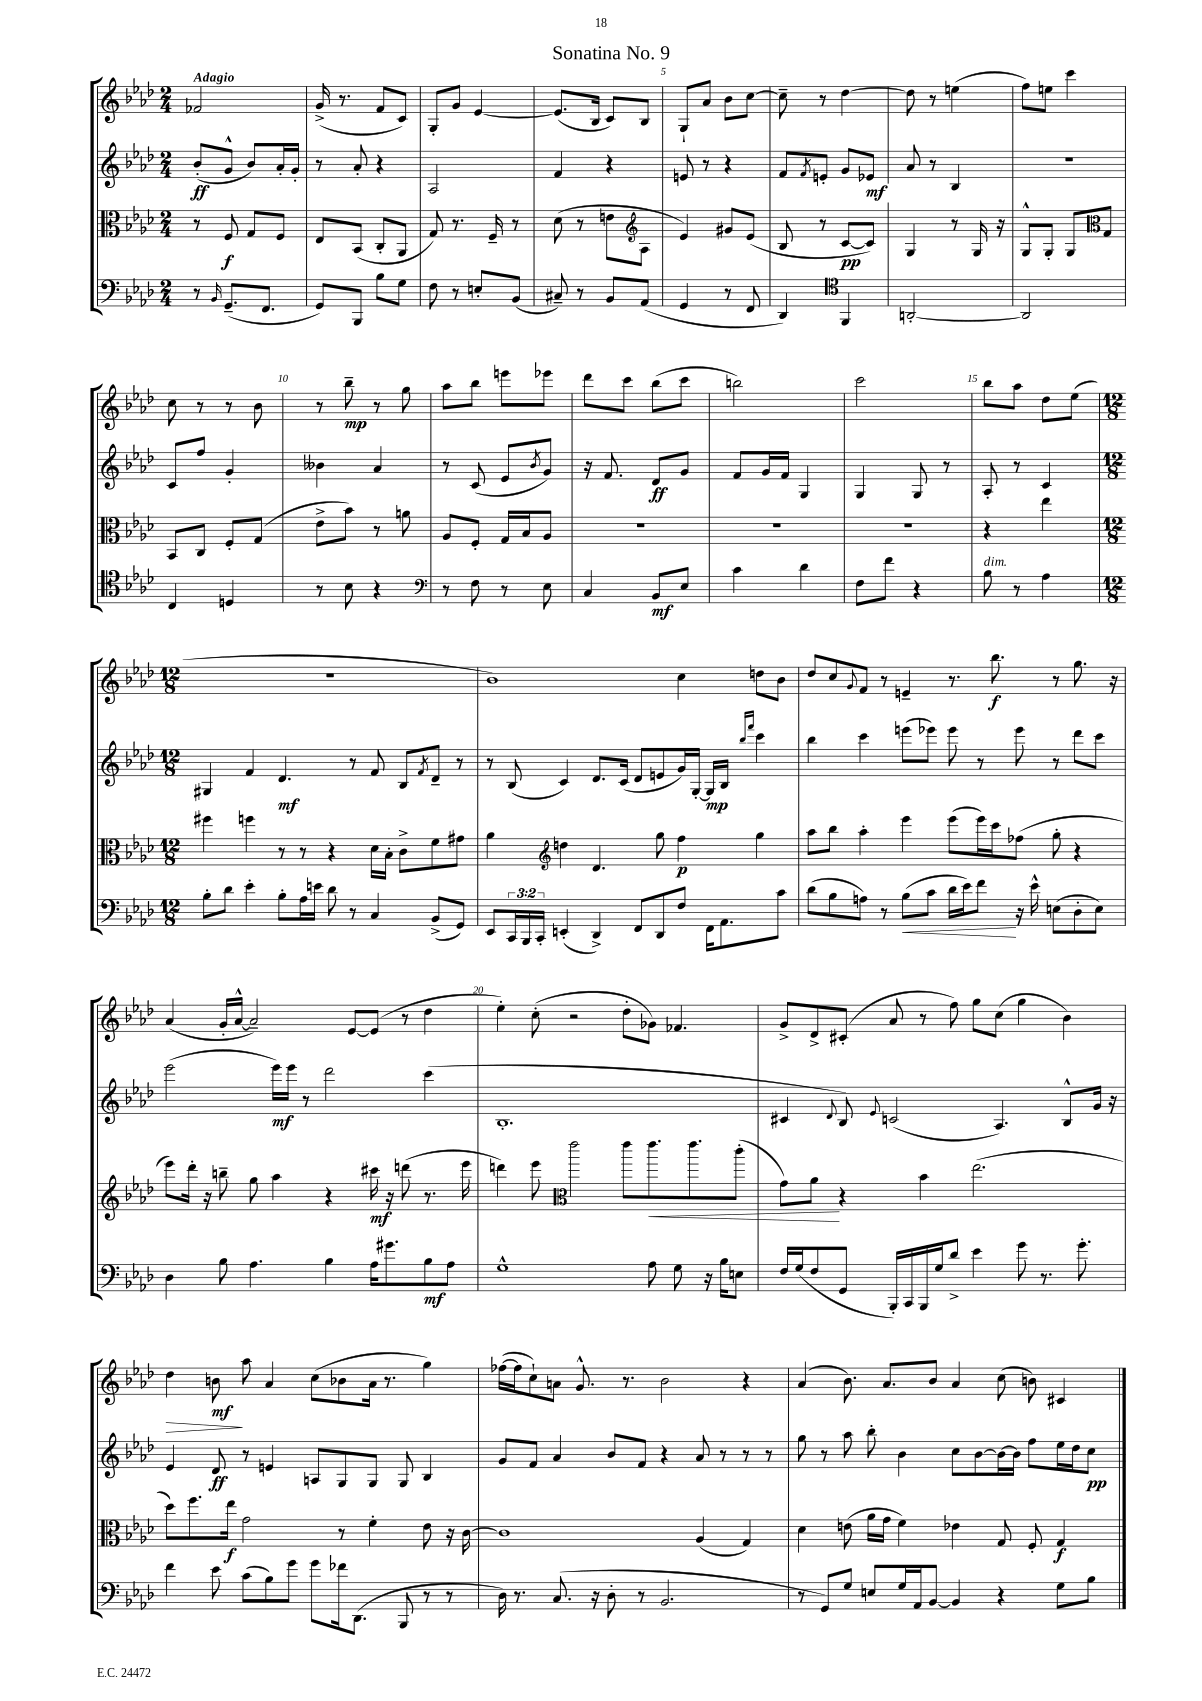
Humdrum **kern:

**kern	**dynam	**kern	**dynam	**kern	**dynam	**kern	**dynam
*part4	*part4	*part3	*part3	*part2	*part2	*part1	*part1
*staff4	*staff4	*staff3	*staff3	*staff2	*staff2	*staff1	*staff1
*clefF4	*	*clefC3	*	*clefG2	*	*clefG2	*
*k[b-e-a-d-]	*	*k[b-e-a-d-]	*	*k[b-e-a-d-]	*	*k[b-e-a-d-]	*
*M2/4	*	*M2/4	*	*M2/4	*	*M2/4	*
=1	=1	=1	=1	=1	=1	=1	=1
!	!	!	!	!	!	!LO:TX:a:B:t=Adagio	!
8r	.	8r	.	(8b-'/L	ff	2f-X/	.
16qqBB-/	.	.	.	.	.	.	.
(8.GG~/L	.	8F/	f	8g^^/J	.	.	.
.	.	8G/L	.	8b-/L)	.	.	.
8.FF/J	.	.	.	.	.	.	.
.	.	8F/J	.	16a-'/L	.	.	.
.	.	.	.	16g'/JJ	.	.	.
=2	=2	=2	=2	=2	=2	=2	=2
8GG/L)	.	8E-/L	.	8r	.	(16g^/	.
.	.	.	.	.	.	8.r	.
8BBB-/J	.	(8BB-/J	.	8a-'/	.	.	.
8B-\L	.	8C'/L	.	4r	.	8f/L	.
8G\J	.	8AA-/J	.	.	.	8c/J)	.
=3	=3	=3	=3	=3	=3	=3	=3
8F\	.	8G/)	.	2A-/	.	8G'/L	.
8r	.	8.r	.	.	.	8g/J	.
8En'/L	.	.	.	.	.	[4e-/	.
.	.	16F~/	.	.	.	.	.
(8BB-/J	.	8r	.	.	.	.	.
=4	=4	=4	=4	=4	=4	=4	=4
8C#X~/)	.	(8d-\	.	4f/	.	(8.e-/L]	.
8r	.	8r	.	.	.	.	.
.	.	.	.	.	.	16B-/Jk	.
8BB-/L	.	8en\L	.	4r	.	8c/L)	.
(8AA-/J	.	8A-\J	.	.	.	8B-/J	.
=5	=5	=5	=5	=5	=5	=5	=5
*	*	*clefG2	*	*	*	*	*
4GG/	.	4e-/)	.	8en/	.	8G`/L	.
.	.	.	.	8r	.	8a-/J	.
8r	.	8g#X/L	.	4r	.	8b-\L	.
8FF/	.	(8e-/J	.	.	.	[8cc\J	.
=6	=6	=6	=6	=6	=6	=6	=6
4DD-/)	.	8B-/	.	8f/L	.	8cc~\]	.
.	.	.	.	8qf/	.	.	.
.	.	8r	.	8en'/J	.	8r	.
*clefC4	*	*	*	*	*	*	*
4FF/	.	[8c/L	pp	8g/L	.	[4dd-\	.
.	.	8c/J])	.	8e-X/J	mf	.	.
=7	=7	=7	=7	=7	=7	=7	=7
[2AAn'/	.	4G/	.	8a-/	.	8dd-\]	.
.	.	.	.	8r	.	8r	.
.	.	8r	.	4B-/	.	(4een\	.
.	.	16G/	.	.	.	.	.
.	.	16r	.	.	.	.	.
=8	=8	=8	=8	=8	=8	=8	=8
2AA/]	.	8G^^/L	.	2r	.	8ff\L)	.
.	.	8G'/J	.	.	.	8een\J	.
.	.	8G/L	.	.	.	4ccc\	.
.	.	8G/J	.	.	.	.	.
!!LO:LB:g=z
=9	=9	=9	=9	=9	=9	=9	=9
*	*	*clefC3	*	*	*	*	*
4C/	.	8BB-/L	.	8c/L	.	8cc\	.
.	.	8C/J	.	8ff/J	.	8r	.
4Dn/	.	8F'/L	.	4g'/	.	8r	.
.	.	(8G/J	.	.	.	8b-\	.
=10	=10	=10	=10	=10	=10	=10	=10
8r	.	8e-^\L	.	4b--X\	.	8r	.
8B-\	.	8b-\J)	.	.	.	8bb-~\	mp
4r	.	8r	.	4a-/	.	8r	.
.	.	8an\	.	.	.	8gg\	.
=11	=11	=11	=11	=11	=11	=11	=11
*clefF4	*	*	*	*	*	*	*
8r	.	8A-/L	.	8r	.	8aa-\L	.
8F\	.	8F'/J	.	(8c/	.	8bb-\J	.
8r	.	16G/LL	.	8e-/L	.	8eeen\L	.
.	.	16B-/J	.	.	.	.	.
.	.	.	.	8qb-/	.	.	.
8E-\	.	8A-/J	.	8g/J)	.	8eee-X\J	.
=12	=12	=12	=12	=12	=12	=12	=12
4C/	.	2r	.	16r	.	8ddd-\L	.
.	.	.	.	8.f/	.	.	.
.	.	.	.	.	.	8ccc\J	.
8BB-/L	mf	.	.	8d-/L	ff	(8bb-\L	.
8E-/J	.	.	.	8g/J	.	8ccc\J	.
=13	=13	=13	=13	=13	=13	=13	=13
4c\	.	2r	.	8f/L	.	2bbn\)	.
.	.	.	.	16g/L	.	.	.
.	.	.	.	16f/JJ	.	.	.
4d-\	.	.	.	4G/	.	.	.
=14	=14	=14	=14	=14	=14	=14	=14
8F\L	.	2r	.	4G/	.	2ccc\	.
8f\J	.	.	.	.	.	.	.
4r	.	.	.	8G/	.	.	.
.	.	.	.	8r	.	.	.
=15	=15	=15	=15	=15	=15	=15	=15
!LO:TX:a:i:t=dim.	!	!	!	!	!	!	!
8B-\	.	4r	.	8A-'/	.	8bb-\L	.
8r	.	.	.	8r	.	8aa-\J	.
4A-\	.	4ee-\	.	4c/	.	8dd-\L	.
.	.	.	.	.	.	(8ee-\J	.
!!LO:LB:g=z
=16	=16	=16	=16	=16	=16	=16	=16
*M12/8	*	*M12/8	*	*M12/8	*	*M12/8	*
8B-'\L	.	4ff#X\	.	4G#X/	.	1.r	.
8d-\J	.	.	.	.	.	.	.
4e-'\	.	4ffn\	.	4f/	.	.	.
8B-'\L	.	8r	.	4.d-/	mf	.	.
16A-\L	.	8r	.	.	.	.	.
16en\JJ	.	.	.	.	.	.	.
8d-\	.	4r	.	.	.	.	.
8r	.	.	.	8r	.	.	.
4C/	.	16d-\LL	.	8f/	.	.	.
.	.	16B-'\JJ	.	.	.	.	.
.	.	8c^\L	.	8B-/L	.	.	.
.	.	.	.	8qf/	.	.	.
(8BB-^/L	.	8f\	.	8d-~/J	.	.	.
8GG/J)	.	8g#X\J	.	8r	.	.	.
=17	=17	=17	=17	=17	=17	=17	=17
8EE-/L	.	4a-\	.	8r	.	1b-)	.
24CC/L	.	.	.	(8B-/	.	.	.
24BBB-/	.	.	.	.	.	.	.
24CC'/JJ	.	.	.	.	.	.	.
*	*	*clefG2	*	*	*	*	*
(4EEn'/	.	4ddn\	.	4c/)	.	.	.
4DD-^/)	.	4.d-/	.	8.d-/L	.	.	.
.	.	.	.	(16c/Jk	.	.	.
8FF/L	.	.	.	8d-/L	.	.	.
8DD-/	.	8gg\	.	8en/	.	.	.
8F/J	.	4ff\	p	16g/L)	.	4cc\	.
.	.	.	.	[16G'/JJ	.	.	.
16FF\KL	.	.	.	16G/LL]	mp	.	.
8.AA-\	.	.	.	16B-/JJ	.	.	.
.	.	.	.	16qqbb-/LL	.	.	.
.	.	.	.	16qqfff/JJ	.	.	.
.	.	4gg\	.	4ccc\	.	8ddn\L	.
8c\J	.	.	.	.	.	8b-\J	.
=18	=18	=18	=18	=18	=18	=18	=18
(8d-\L	.	8aa-\L	.	4bb-\	.	8dd-/L	.
8B-\	.	8bb-\J	.	.	.	8cc/	.
.	.	.	.	.	.	8qqg/	.
8An\J)	.	4aa-'\	.	4ccc\	.	8f/J	.
8r	.	.	.	.	.	8r	.
!	!LO:HP:b	!	!	!	!	!	!
(8B-\L	<	4eee-\	.	(8eeen\L	.	4en~/	.
8c\J	.	.	.	8eee-X\J)	.	.	.
16d-\LL	.	(8eee-\L	.	8eee-\	.	8.r	.
16e-\J)	.	.	.	.	.	.	.
8f\J	.	16eee-\L)	.	8r	.	.	.
.	.	16ccc\J	.	.	.	8.bb-\	f
16r	[	(8ff-X\J	.	8eee-\	.	.	.
16e-^^\	.	.	.	.	.	.	.
(8En\L	.	8gg'\	.	8r	.	8r	.
8D-'\	.	4r	.	8ddd-\L	.	8.gg\	.
8E\J)	.	.	.	8ccc\J	.	.	.
.	.	.	.	.	.	16r	.
!!LO:LB:g=z
=19	=19	=19	=19	=19	=19	=19	=19
4D-\	.	8eee-\L)	.	(2eee-\	.	(4a-/	.
.	.	16ddd-'\Jk	.	.	.	.	.
.	.	16r	.	.	.	.	.
8B-\	.	8bbn~\	.	.	.	16g'/LL	.
.	.	.	.	.	.	[16a-^^/JJ	.
4.A-\	.	8gg\	.	.	.	2a-~/])	.
.	.	4aa-\	.	16eee-\LL)	mf	.	.
.	.	.	.	16eee-\JJ	.	.	.
.	.	.	.	8r	.	.	.
4B-\	.	4r	.	2ddd-\	.	.	.
.	.	.	.	.	.	[8e-/L	.
16A-\KL	.	16ccc#X\	mf	.	.	(8e-/J]	.
8.g#X\	.	16r	.	.	.	.	.
.	.	(8dddn\	.	.	.	8r	.
8B-\	mf	8.r	.	(4ccc\	.	4dd-\	.
8A-\J	.	.	.	.	.	.	.
.	.	16eee-\	.	.	.	.	.
=20	=20	=20	=20	=20	=20	=20	=20
1G^^	.	4dddn\)	.	1.B-'	.	4ee-'\)	.
.	.	8eee-\	.	.	.	(8cc'\	.
.	.	2eee-\	.	.	.	2r	.
.	.	8eee-\L	.	.	.	8dd-'\L	.
!	!	!	!LO:HP:b	!	!	!	!
8A-\	.	8.eee-\	<	.	.	8g-X\J)	.
8G\	.	.	.	.	.	4.f-X/	.
.	.	8.eee-\	.	.	.	.	.
16r	.	.	.	.	.	.	.
16B-\KL	.	.	.	.	.	.	.
8En\J	.	(8ccc'\J	.	.	.	.	.
=21	=21	=21	=21	=21	=21	=21	=21
*	*	*clefC3	*	*	*	*	*
16F/LL	.	8g\L)	.	4c#X/	.	8g^/L	.
(16G/J	.	.	.	.	.	.	.
8F/	.	8a-\J	.	.	.	8d-^/	.
.	.	.	.	8qqd-/	.	.	.
8GG/J	.	4r	[	8B-/)	.	(8c#X'/J	.
.	.	.	.	8qqe-/	.	.	.
16BBB-'/LL)	.	.	.	(2cn/	.	8a-/	.
16CC/	.	.	.	.	.	.	.
16BBB-/	.	4b-\	.	.	.	8r	.
16G/J	.	.	.	.	.	.	.
8d-^/J	.	.	.	.	.	8ff\)	.
4e-\	.	(2.ee-\	.	.	.	8gg\L	.
.	.	.	.	4.A-/)	.	(8cc\J	.
8g\	.	.	.	.	.	4gg\	.
8.r	.	.	.	.	.	.	.
.	.	.	.	8B-^^/L	.	4b-\)	.
8.g'\	.	.	.	.	.	.	.
.	.	.	.	16g/Jk	.	.	.
.	.	.	.	16r	.	.	.
!!LO:LB:g=z
=22	=22	=22	=22	=22	=22	=22	=22
!	!	!	!	!	!	!	!LO:HP:b
4f\	.	8dd-\L)	.	4e-/	.	4dd-\	>
.	.	8.ff\	.	.	.	.	.
8e-\	.	.	.	8d-/	ff	8bn\	mf
.	.	16ee-\Jk	f	.	.	.	.
(8c\L	.	2g\	.	8r	.	8aa-\	]
8B-\)	.	.	.	4en/	.	4a-/	.
8g\J	.	.	.	.	.	.	.
8g\L	.	.	.	8An/L	.	(8cc\L	.
16f-X\k	.	8r	.	8G/	.	8b-X\	.
(8.DD-\J	.	.	.	.	.	.	.
.	.	4f'\	.	8G/J	.	16a-\Jk	.
.	.	.	.	.	.	8.r	.
8BBB-/	.	.	.	8G/	.	.	.
8r	.	8e-\	.	4B-/	.	4gg\)	.
8r	.	16r	.	.	.	.	.
.	.	[16c\	.	.	.	.	.
=23	=23	=23	=23	=23	=23	=23	=23
16D-\)	.	1c]	.	8g/L	.	([16ff-X\LL	.
8.r	.	.	.	.	.	16ff-\J]	.
.	.	.	.	8f/J	.	8cc`\)	.
(8.C/	.	.	.	4a-/	.	8an\J	.
.	.	.	.	.	.	8.g^^/	.
16r	.	.	.	.	.	.	.
8D-'\	.	.	.	8b-/L	.	.	.
.	.	.	.	.	.	8.r	.
8r	.	.	.	8f/J	.	.	.
2.BB-/	.	.	.	4r	.	2b-\	.
.	.	(4A-/	.	8a-/	.	.	.
.	.	.	.	8r	.	.	.
.	.	4G/)	.	8r	.	4r	.
.	.	.	.	8r	.	.	.
=24	=24	=24	=24	=24	=24	=24	=24
8r	.	4d-\	.	8gg\	.	(4a-/	.
8GG/L)	.	.	.	8r	.	.	.
8G/J	.	(8en\	.	8aa-\	.	8.b-\)	.
8En/L	.	16a-\LL	.	8bb-'\	.	.	.
.	.	16g\JJ	.	.	.	8.a-/L	.
16G/L	.	4f\)	.	4b-\	.	.	.
16AA-/J	.	.	.	.	.	.	.
[8BB-/J	.	.	.	.	.	8b-/J	.
4BB-/]	.	4e-X\	.	8cc\L	.	4a-/	.
.	.	.	.	[8b-\	.	.	.
4r	.	8G/	.	16b-\L_	.	(8cc\	.
.	.	.	.	16b-\JJ]	.	.	.
.	.	8F'/	.	8ff\L	.	8bn\)	.
8G\L	.	4G/	f	16ee-\L	.	4c#X/	.
.	.	.	.	16dd-\J	.	.	.
8B-\J	.	.	.	8cc\J	pp	.	.
==	==	==	==	==	==	==	==
*-	*-	*-	*-	*-	*-	*-	*-
